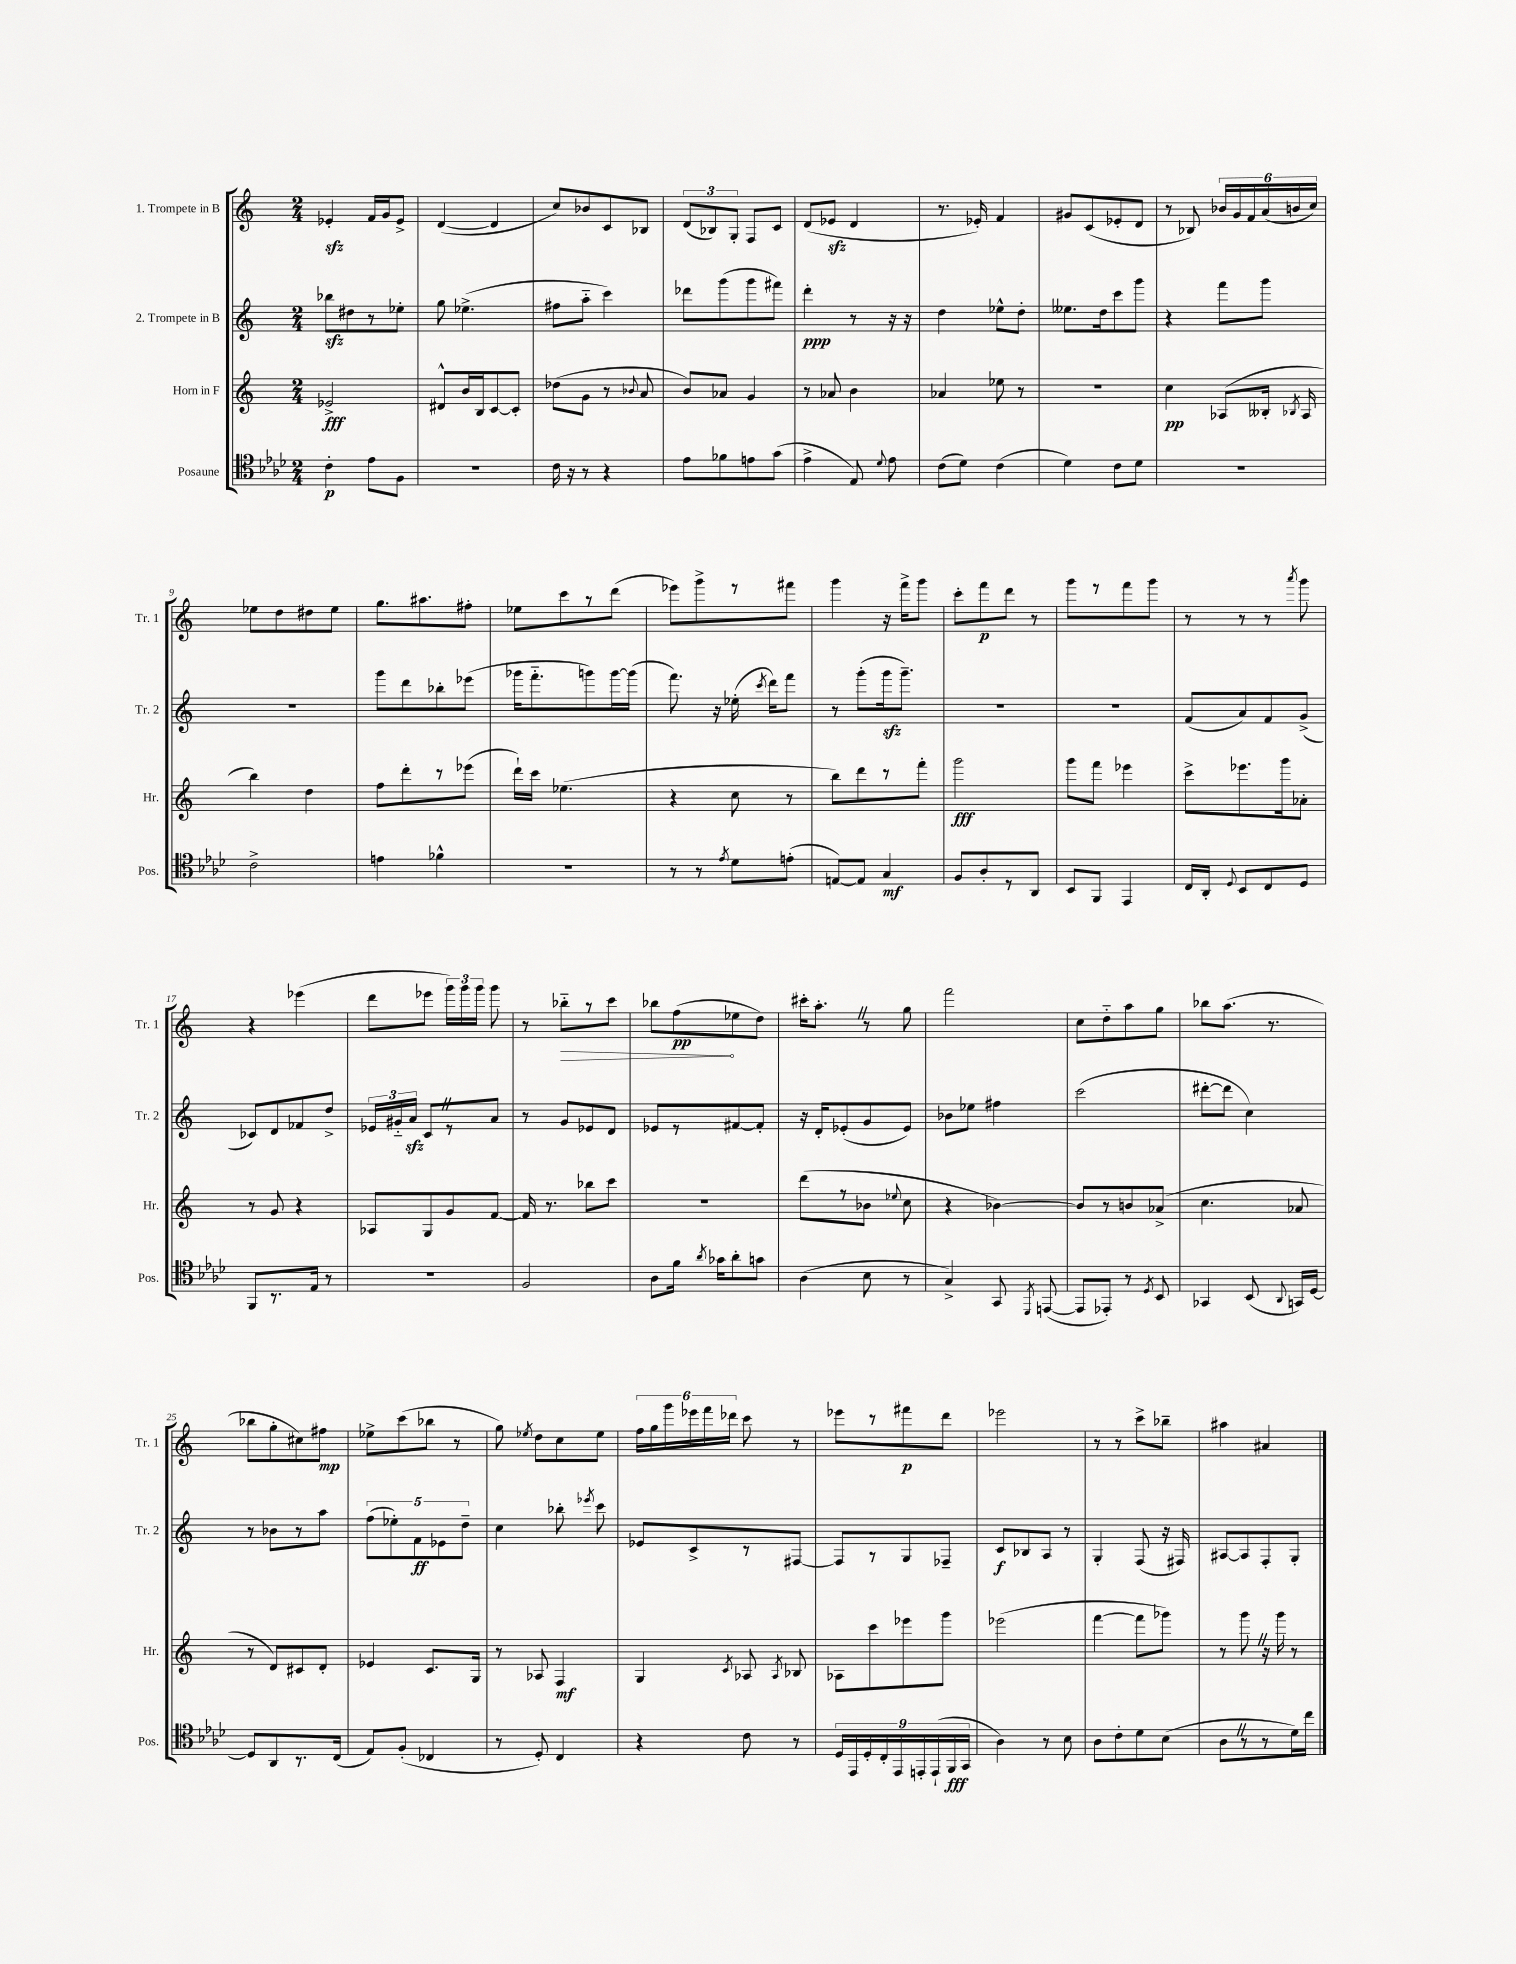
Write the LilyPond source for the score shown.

<<
\new StaffGroup <<
\new Staff = "s0" \with { instrumentName = "1. Trompete in B" shortInstrumentName = "Tr. 1" } {
    \clef treble \key c \major \numericTimeSignature \time 2/4
    \autoBeamOff ees'4-.\sfz f'16[ g'16 ees'8]-> |
    d'4~( d'4 |
    c''8[) bes'8 c'8 bes8] |
    \tuplet 3/2 { d'8[( bes8) g8]-. } f8[ c'8] |
    d'8[( ees'8]\sfz d'4 |
    r8. ees'16-.) f'4 |
    gis'8[ c'8( ees'8-. d'8] |
    r8 bes8) \tuplet 6/4 { bes'16[ g'16 f'16 a'16( b'16 c''16]) } |
    ees''8[ d''8 dis''8 ees''8] |
    g''8.[ ais''8. fis''8]-. |
    ees''8[ c'''8 r8 d'''8]( |
    ees'''8[) g'''8-> r8 fis'''8] |
    g'''4 r16 f'''16[-> g'''8] |
    c'''8[-. f'''8\p d'''8] r8 |
    g'''8[ r8 f'''8 g'''8] |
    r8 r8 r8 \acciaccatura { a'''8 } g'''8 |
    r4 ees'''4( |
    d'''8[ ees'''8] \tuplet 3/2 { g'''16[) g'''16 g'''16] } g'''8 |
    r8 \once \override Hairpin.circled-tip = ##t bes''8[-_\> r8 c'''8] |
    bes''8[ f''8\pp\!( ees''8 d''8]) |
    cis'''16[-. a''8.]-. \once \override BreathingSign.text = \markup { \musicglyph "scripts.caesura.straight" } \breathe r8 g''8 |
    f'''2 |
    c''8[ d''8-_ a''8 g''8] |
    bes''8[ a''8.]( r8. |
    bes''8[ g''8-. cis''8) fis''8]\mp |
    ees''8[-> c'''8( bes''8] r8 |
    g''8) \acciaccatura { ees''8 } d''8[ c''8 ees''8] |
    \tuplet 6/4 { f''16[ g''16 g'''16 ees'''16 f'''16 des'''16] } c'''8 r8 |
    ees'''8[ r8 fis'''8\p d'''8] |
    ees'''2 |
    r8 r8 c'''8[-> bes''8]-- |
    ais''4 ais'4 \bar "|." |
}
\new Staff = "s1" \with { instrumentName = "2. Trompete in B" shortInstrumentName = "Tr. 2" } {
    \clef treble \key c \major \numericTimeSignature \time 2/4
    \autoBeamOff bes''8[\sfz dis''8 r8 ees''8]-. |
    g''8 ees''4.->( |
    fis''8[ a''8]-_ c'''4) |
    des'''8[ g'''8( g'''8 fis'''8]) |
    d'''4-.\ppp r8 r16 r16 |
    d''4 ees''8[-^ d''8]-. |
    eeses''8.[ d''16 c'''8 g'''8] |
    r4 f'''8[ g'''8] |
    R2 |
    g'''8[ d'''8 bes''8-. ees'''8]( |
    ges'''16[ f'''8.-_ g'''8) g'''16~ g'''16]( |
    f'''8.) r16 ees''16-.( \acciaccatura { c'''8 } d'''16[) f'''8] |
    r8 g'''8[-.( g'''16\sfz g'''8.]--) |
    R2 |
    R2 |
    f'8[( a'8) f'8 g'8]->( |
    ces'8[) d'8 fes'8 d''8]-> |
    \tuplet 3/2 { ees'16[ gis'16-_ a'16]\sfz } c'8[ \once \override BreathingSign.text = \markup { \musicglyph "scripts.caesura.straight" } \breathe r8 a'8] |
    r8 g'8[ ees'8 d'8] |
    ees'8[ r8 fis'8~ fis'8]-. |
    r16 d'16[-. ees'8-.( g'8 ees'8]) |
    bes'8[ ees''8] fis''4 |
    c'''2( |
    dis'''8[~-. dis'''8] c''4) |
    r8 bes'8[ r8 a''8] |
    \tuplet 5/4 { f''8[( ees''8-.) f'8\ff ees'8 d''8]-- } |
    c''4 bes''8-. \acciaccatura { ees'''8 } c'''8 |
    ees'8[ c'8-> r8 fis8]~ |
    fis8[ r8 g8 fes8]-- |
    c'8[\f bes8 a8] r8 |
    g4-. f8( r16 fis16) |
    ais8[~ ais8 f8-. g8]-. \bar "|." |
}
\new Staff = "s2" \with { instrumentName = "Horn in F" shortInstrumentName = "Hr." } {
    \clef treble \key c \major \numericTimeSignature \time 2/4
    \autoBeamOff ees'2->\fff |
    dis'8[-^ b'16 b16 c'8~ c'8]-. |
    des''8[( g'8] r8 \appoggiatura { bes'8 } a'8 |
    b'8[) aes'8] g'4 |
    r8 aes'8 b'4 |
    aes'4 ees''8 r8 |
    R2 |
    c''4\pp aes8[( beses16]-. \acciaccatura { bes8 } aes16 |
    b''4) d''4 |
    f''8[ d'''8-. r8 ees'''8]( |
    d'''16[-!) c'''16] ees''4.( |
    r4 c''8 r8 |
    b''8[) d'''8 r8 f'''8]-. |
    g'''2\fff |
    g'''8[ f'''8] ees'''4 |
    c'''8[-> ees'''8. g'''16 aes'8]-. |
    r8 g'8 r4 |
    aes8[ g8 g'8 f'8]~ |
    f'16 r8. bes''8[ c'''8] |
    r2 |
    d'''8[( r8 bes'8] \appoggiatura { ees''8 } c''8 |
    r4 bes'4~) |
    bes'8[ r8 b'8 aes'8]->( |
    c''4. aes'8 |
    r8 d'8[) cis'8 d'8]-. |
    ees'4 c'8.[ g16] |
    r8 aes8 f4\mf |
    g4 \acciaccatura { c'8 } aes8 \acciaccatura { aes8 } bes8 |
    aes8[ c'''8 ees'''8 g'''8] |
    ees'''2( |
    f'''4~ f'''8[ ges'''8]) |
    r8 g'''8 \once \override BreathingSign.text = \markup { \musicglyph "scripts.caesura.straight" } \breathe r16 g'''16 r8 \bar "|." |
}
\new Staff = "s3" \with { instrumentName = "Posaune" shortInstrumentName = "Pos." } {
    \clef tenor \key aes \major \numericTimeSignature \time 2/4
    \autoBeamOff c'4-.\p ees'8[ f8] |
    r2 |
    c'16 r16 r8 r4 |
    ees'8[ fes'8 e'8 g'8]( |
    ees'4-> ees8) \appoggiatura { des'8 } ees'8 |
    c'8[( des'8]) c'4( |
    des'4) c'8[ des'8] |
    R2 |
    c'2-> |
    e'4 fes'4-^ |
    r2 |
    r8 r8 \acciaccatura { ees'8 } des'8[ e'8]-.( |
    e8[~) e8] g4\mf |
    f8[ aes8-. r8 aes,8] |
    bes,8[ f,8] ees,4 |
    c16[ aes,16]-. \appoggiatura { des8 } bes,8[ c8 des8] |
    f,8[ r8. ees16] r8 |
    r2 |
    f2 |
    aes8[ f'16] \acciaccatura { aes'8 } ges'16[ aes'8-. g'8] |
    aes4( bes8 r8 |
    g4->) g,8 \acciaccatura { des,8 } e,8~( |
    e,8[ ees,8]-.) r8 \acciaccatura { des8 } bes,8 |
    ges,4 bes,8( \appoggiatura { aes,8 } g,16[) des16]~ |
    des8[ aes,8 r8. c16]( |
    ees8[) f8]-.( ces4 |
    r8 des8-.) c4 |
    r4 c'8 r8 |
    \tuplet 9/8 { des16[ ees,16 des16-. c16-. ees,16 e,16-. e,16-!( f,16\fff g,16] } |
    aes4) r8 bes8 |
    aes8[ c'8-. des'8 bes8]( |
    aes8[ \once \override BreathingSign.text = \markup { \musicglyph "scripts.caesura.straight" } \breathe r8 r8 des'16) c''16] \bar "|." |
}
>>
>>
